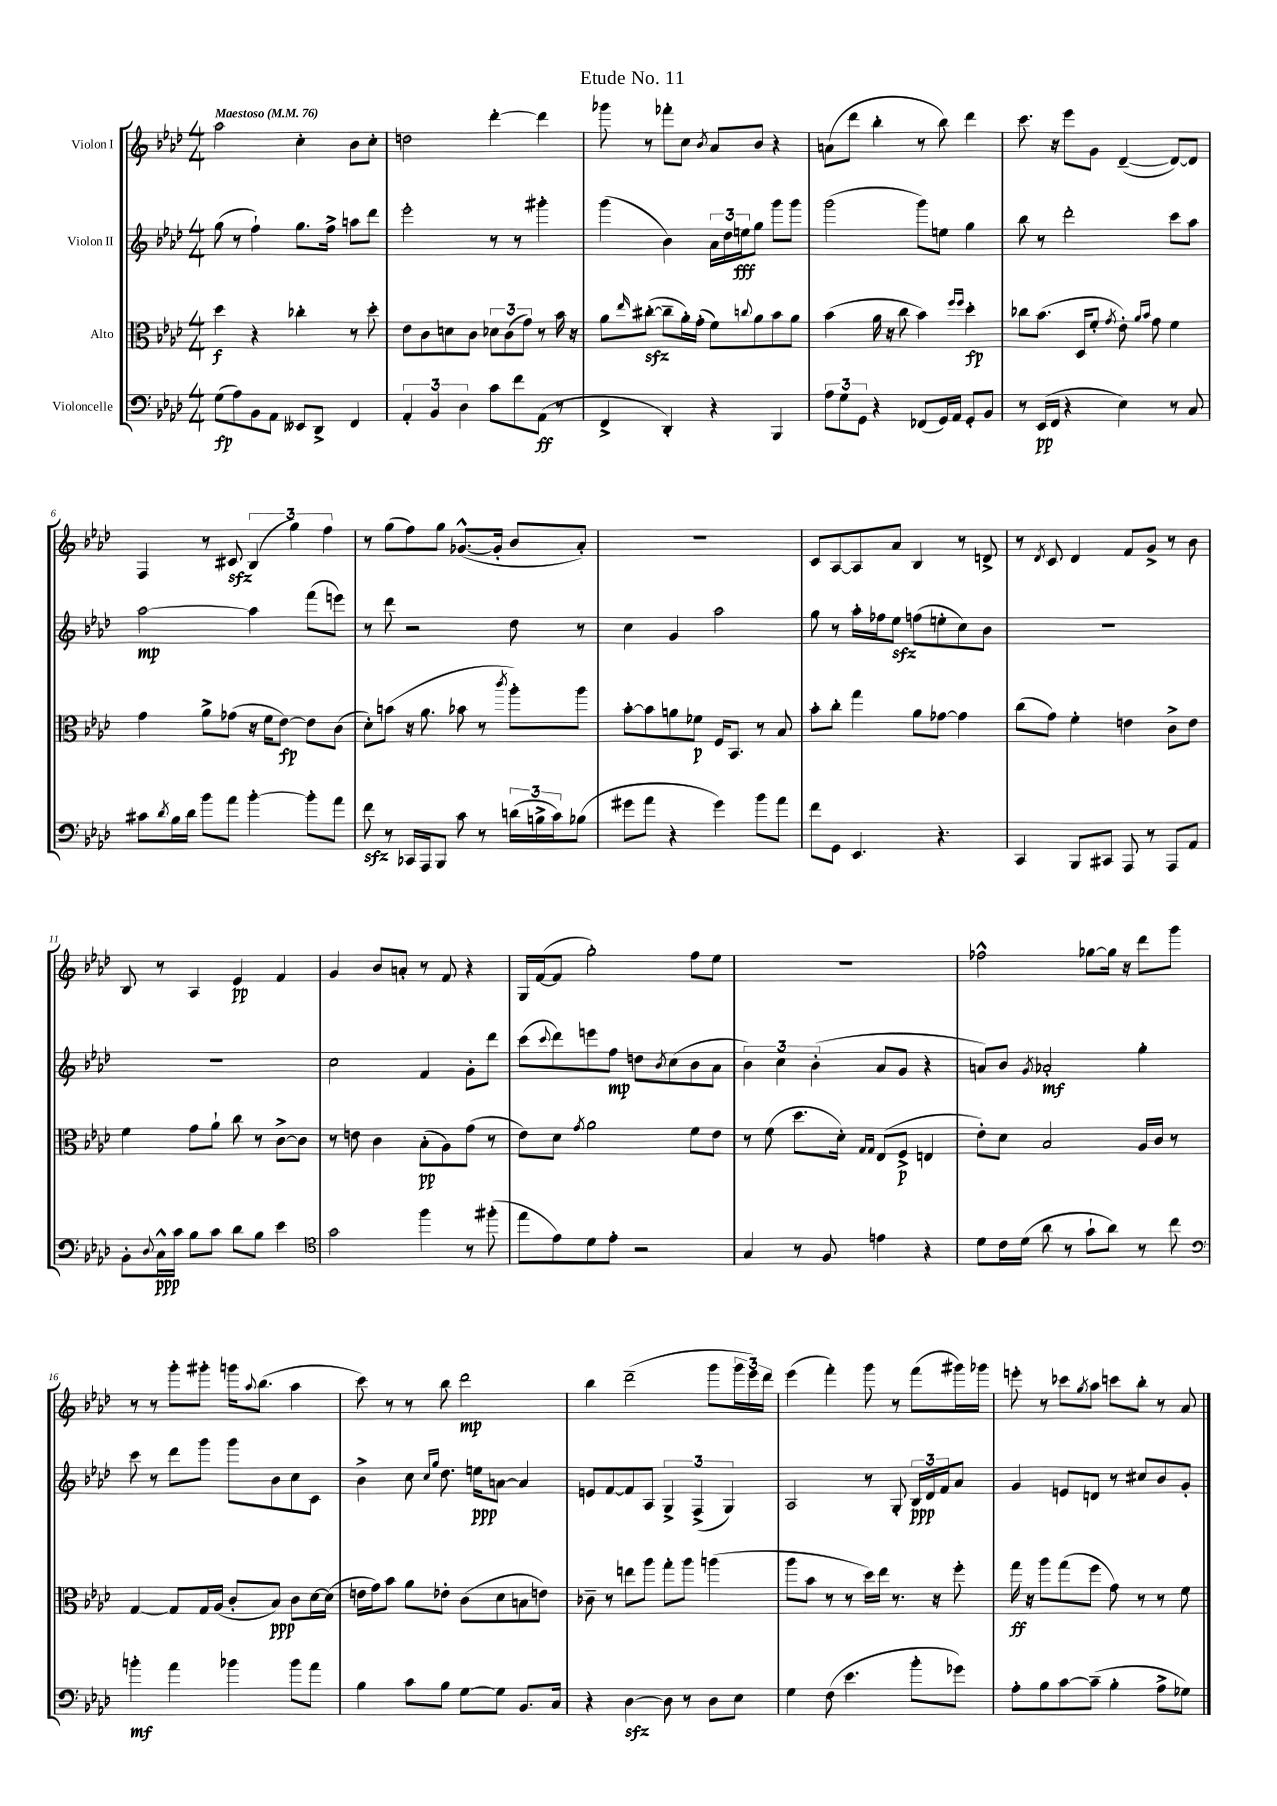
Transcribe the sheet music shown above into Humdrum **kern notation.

**kern	**kern	**kern	**kern
*staff4	*staff3	*staff2	*staff1
*clefF4	*clefC3	*clefG2	*clefG2
*k[b-e-a-d-]	*k[b-e-a-d-]	*k[b-e-a-d-]	*k[b-e-a-d-]
*M4/4	*M4/4	*M4/4	*M4/4
*MM76	*MM76	*MM76	*MM76
(8G\L	4dd-\	(8gg\	2aa-\
8A-\)	.	8r	.
8BB-\	4r	4ff`\)	.
8AA-\J	.	.	.
8EE--/L	4cc-'\	8.gg\L	4cc'\
8DD-^/J	.	.	.
.	.	16ff^\Jk	.
4FF/	8r	8aa\L	8b-\L
.	8dd-'\	8ddd-\J	8cc'\J
=	=	=	=
6AA-'/	8e-\L	2eee-'\	2dd\
.	8c\	.	.
6BB-/	.	.	.
.	8d\	.	.
6D-\	.	.	.
.	8c\J	.	.
8c\L	12d-\L	8r	[4ddd-'\
.	(12c\	.	.
8f\	.	8r	.
.	12g\J)	.	.
(8AA-\J	8r	4ggg#'\	4ddd-\]
8r	16b-\	.	.
.	16r	.	.
=	=	=	=
4FF^/	8a-\L	(4ggg\	8ggg-\
.	16qqee-/	.	.
.	([8cc#'\J	.	8r
4DD-'/)	8cc#~\]L	4b-\)	8fff-'\L
.	16a-'\L)	.	8cc\J
.	(16g'\JJ	.	.
.	.	.	8qb-/
4r	8f\L)	24a-\LL	8a-/L
.	.	24dd-\	.
.	.	24ee\J	.
.	8qqcc/	.	.
.	8a-\	8gg\J	8b-/J
4BBB-/	8b-\	8ggg\L	4r
.	8a-\J	8ggg\J	.
=	=	=	=
12A-\L	(4b-\	(2ggg\	(8a\L
12G\	.	.	.
.	.	.	8ddd-\J
12GG\J	.	.	.
4r	16a-\	.	4bb-'\
.	16r	.	.
.	8cc\	.	.
(8FF-/L	4b-\)	8ggg\L)	8r
16GG/L)	.	8ee\J	8bb-\)
16AA-/JJ	.	.	.
.	16qqff/LL	.	.
.	16qqff/JJ	.	.
8GG'/L	4dd-'\	4gg\	4ddd-\
8BB-/J	.	.	.
=	=	=	=
8r	8cc-\L	8bb-\	8.ccc\
(16EE-/LL	(8.b-\J	8r	.
16FF/JJ	.	.	16r
4r	.	2ddd-'\	8eee-\L
.	16D-/LK	.	.
.	8f'/J	.	8g\J
.	8qg/	.	.
4E-\)	8e-'\)	.	([4d-~/
.	16qqa-/LL	.	.
.	16qqb-/JJ	.	.
.	8g\	.	.
8r	4f\	8ccc\L	8d-/_L)
8C/	.	8aa-\J	8d-/]J
=	=	=	=
8c#\L	4g\	[2aa-\	4F/
8qd-/	.	.	.
16B-\L	.	.	.
16d-\JJ	.	.	.
8b-\L	8a-^\L	.	8r
8a-\J	(8g-\J	.	8c#/
[4b-'\	16r	4aa-\]	(6B-/
.	16f\LK	.	.
.	[8e-\J)	.	.
.	.	.	6gg\)
8b-'\]L	8e-\]L	(8fff\L	.
.	.	.	6ff\
8a-\J	(8c\J	8eee\J)	.
=	=	=	=
8f\	8d-'\L)	8r	8r
8r	(8b\J	8ddd-\	(8gg\L
16CC-/LL	16r	2r	8ff\)
16AAA-/J	8.a-\	.	.
8BBB-/J	.	.	8gg\J
8c\	8b-\	.	([8.g-^^/L
8r	8r	.	.
.	.	.	16g-'/]Jk
.	8qccc/	.	.
(24d\LL	8aa-'\L)	8dd-\	8b-/L
24B^\	.	.	.
24c\J)	.	.	.
(8B-\J	8aa-\J	8r	8a-'/J)
=	=	=	=
8g#\L	[8b-'\L	4cc\	1r
8a-\J	8b-\]	.	.
4r	8a\	4g/	.
.	8f-\J	.	.
4g#\)	16F/LK	2aa-\	.
.	8.BB-/J	.	.
8b-\L	8r	.	.
8a-\J	8B-/	.	.
=	=	=	=
8f\L	8b-'\L	8gg\	8c/L
8GG\J	8cc'\J	8r	[8A-/
4.EE-/	4gg\	16aa-'\LL	8A-/]
.	.	16ff-\J	.
.	.	8ee-\J	8a-/J
.	8a-\L	(8ff\L	4B-/
4.r	[8g-\J	8ee'\	.
.	4g-\]	8cc\)	8r
.	.	8b-\J	8d^/
=	=	=	=
4CC/	(8cc\L	1r	8r
.	.	.	8qd-/
.	8g\J)	.	8c/
8BBB-/L	4f'\	.	4d-/
8CC#/J	.	.	.
8AAA-/	4e\	.	8f/L
8r	.	.	8g^/J
8AAA-/L	8c^\L	.	8r
8AA-/J	8e\J	.	8b-\
=	=	=	=
8BB-'\L	4f\	1r	8B-/
8qqD-/	.	.	.
16C^^\L	.	.	8r
16c\JJ	.	.	.
8B-\L	8g\L	.	4A-/
8c\J	8a-`\J	.	.
8d-\L	8cc\	.	4e-/
8B-\J	8r	.	.
4e-\	[8c^\L	.	4f/
.	8c\]J	.	.
=	=	=	=
*clefC4	*	*	*
2g\	8r	2cc\	4g/
.	8e\	.	.
.	4c\	.	8b-/L
.	.	.	8a'/J
4ff\	(8B-'\L	4f/	8r
.	8A-\)	.	8f/
8r	(8g\J	8g'\L	4r
(8ff#'\	8r	8ddd-\J	.
=	=	=	=
8ee-\L	8e-\L)	(8ccc\L	16G/LL
.	.	.	([16f/J
.	.	8qqccc/	.
8e-\)	8d-\J	8ddd-\)	8f/]J
.	8qg/	.	.
8d-\	2a-\	8eee\	2gg'\)
8e-'\J	.	8ff\J	.
2r	.	8dd\L	.
.	.	8qb-/	.
.	.	(8cc\	.
.	8f\L	8b-\	8ff\L
.	8e-\J	8a-\J	8ee-\J
=	=	=	=
4G/	8r	6b-\)	1r
.	(8f\	.	.
.	.	6cc\	.
8r	8.dd-\L	.	.
.	.	(6b-'\	.
8F/	.	.	.
.	16d-'\Jk)	.	.
.	16qqG/LL	.	.
.	16qqG/JJ	.	.
4e\	(8E-/L	8a-/L	.
.	8F^/J	8g/J	.
4r	4E/	4r	.
=	=	=	=
8d-\L	8e-'\L)	8a/L)	2ff-^^\
16c\L	8d-\J	8b-/J	.
(16d-\JJ	.	.	.
.	.	8qg/	.
8a-\	2B-/	2a-'/	.
8r	.	.	.
8g`\L	.	.	[8gg-\L
8a-\J)	.	.	16gg-\]Jk
.	.	.	16r
8r	16A-/LL	4gg'\	8ddd-\L
.	16c/JJ	.	.
8cc\	8r	.	8ggg\J
=	=	=	=
*clefF4	*	*	*
4b'\	[4G/	8ccc\	8r
.	.	8r	8r
4a-\	8G/]L	8ddd-\L	8ggg'\L
.	16G/L	8ggg\J	8ggg#'\J
.	(16A-/JJ	.	.
4b-\	8c'/L	8ggg\L	16ggg\LK
.	.	.	8qqaa-/
.	.	.	(8.bb-\J
.	8B-/J)	8b-\	.
8b-\L	8c\L	8cc\	4aa-\
8a-\J	[16d-\L	8c\J	.
.	(16d-\]JJ	.	.
=	=	=	=
4B-\	16e\LL	4b-^\	8ccc\)
.	16g\J)	.	.
.	8b-\J	.	8r
8c\L	8a-\L	8cc\	8r
.	.	16qqcc/LL	.
.	.	16qqgg/JJ	.
8B-\J	8e-'\J	8.dd-\	8bb-\
[8G\L	(8c\L	.	2ddd-\
.	.	16ee\LK	.
8G\]J	8d-\	[8a\J	.
8.BB-/L	8B\	4a/]	.
.	8e\J)	.	.
16C/Jk	.	.	.
=	=	=	=
4r	8c-~\	8e/L	4bb-\
.	8r	[8f/	.
[4D-\	8ee\L	8f/]	(2ddd-~\
.	8aa-\J	8A-/J	.
8D-\]	8gg'\L	6G^/	.
8r	8aa-\J	.	.
.	.	(6F^/	.
8D-\L	(4aa\	.	8ggg\L
.	.	6G/)	.
8E-\J	.	.	24ggg\L
.	.	.	24eee-\)
.	.	.	24ddd-\JJ
=	=	=	=
4G\	8aa-\L	2A-/	(4eee-\
.	8b-\J	.	.
(8F\	8r	.	4fff'\)
4.e-\	8r	.	.
.	16dd-\LL)	8r	8ggg\
.	16ee-\JJ	.	.
.	8.r	8G'/	8r
8b-'\L	.	24B-/LL	(8fff\L
.	.	24d-/	.
.	16r	.	.
.	.	24f/J	.
8g-\J)	8ff'\	8a-/J	16ggg#\L)
.	.	.	16ggg-\JJ
=	=	=	=
8A-'\L	16gg\	4g/	8eee'\
.	16r	.	.
8B-\	8aa-\L	.	8r
[8c\	(8gg\	8e/L	8ccc-\L
.	.	.	8qgg/
(8c~\]J	8ff\J	8d/J	8aa-\J
4B-'\	8g\)	8r	8ccc\L
.	8r	8cc#/L	8bb-'\J
8A-^\L	8r	8b-/	8r
8G-\J)	8f\	8g'/J	8a-/
==	==	==	==
*-	*-	*-	*-
